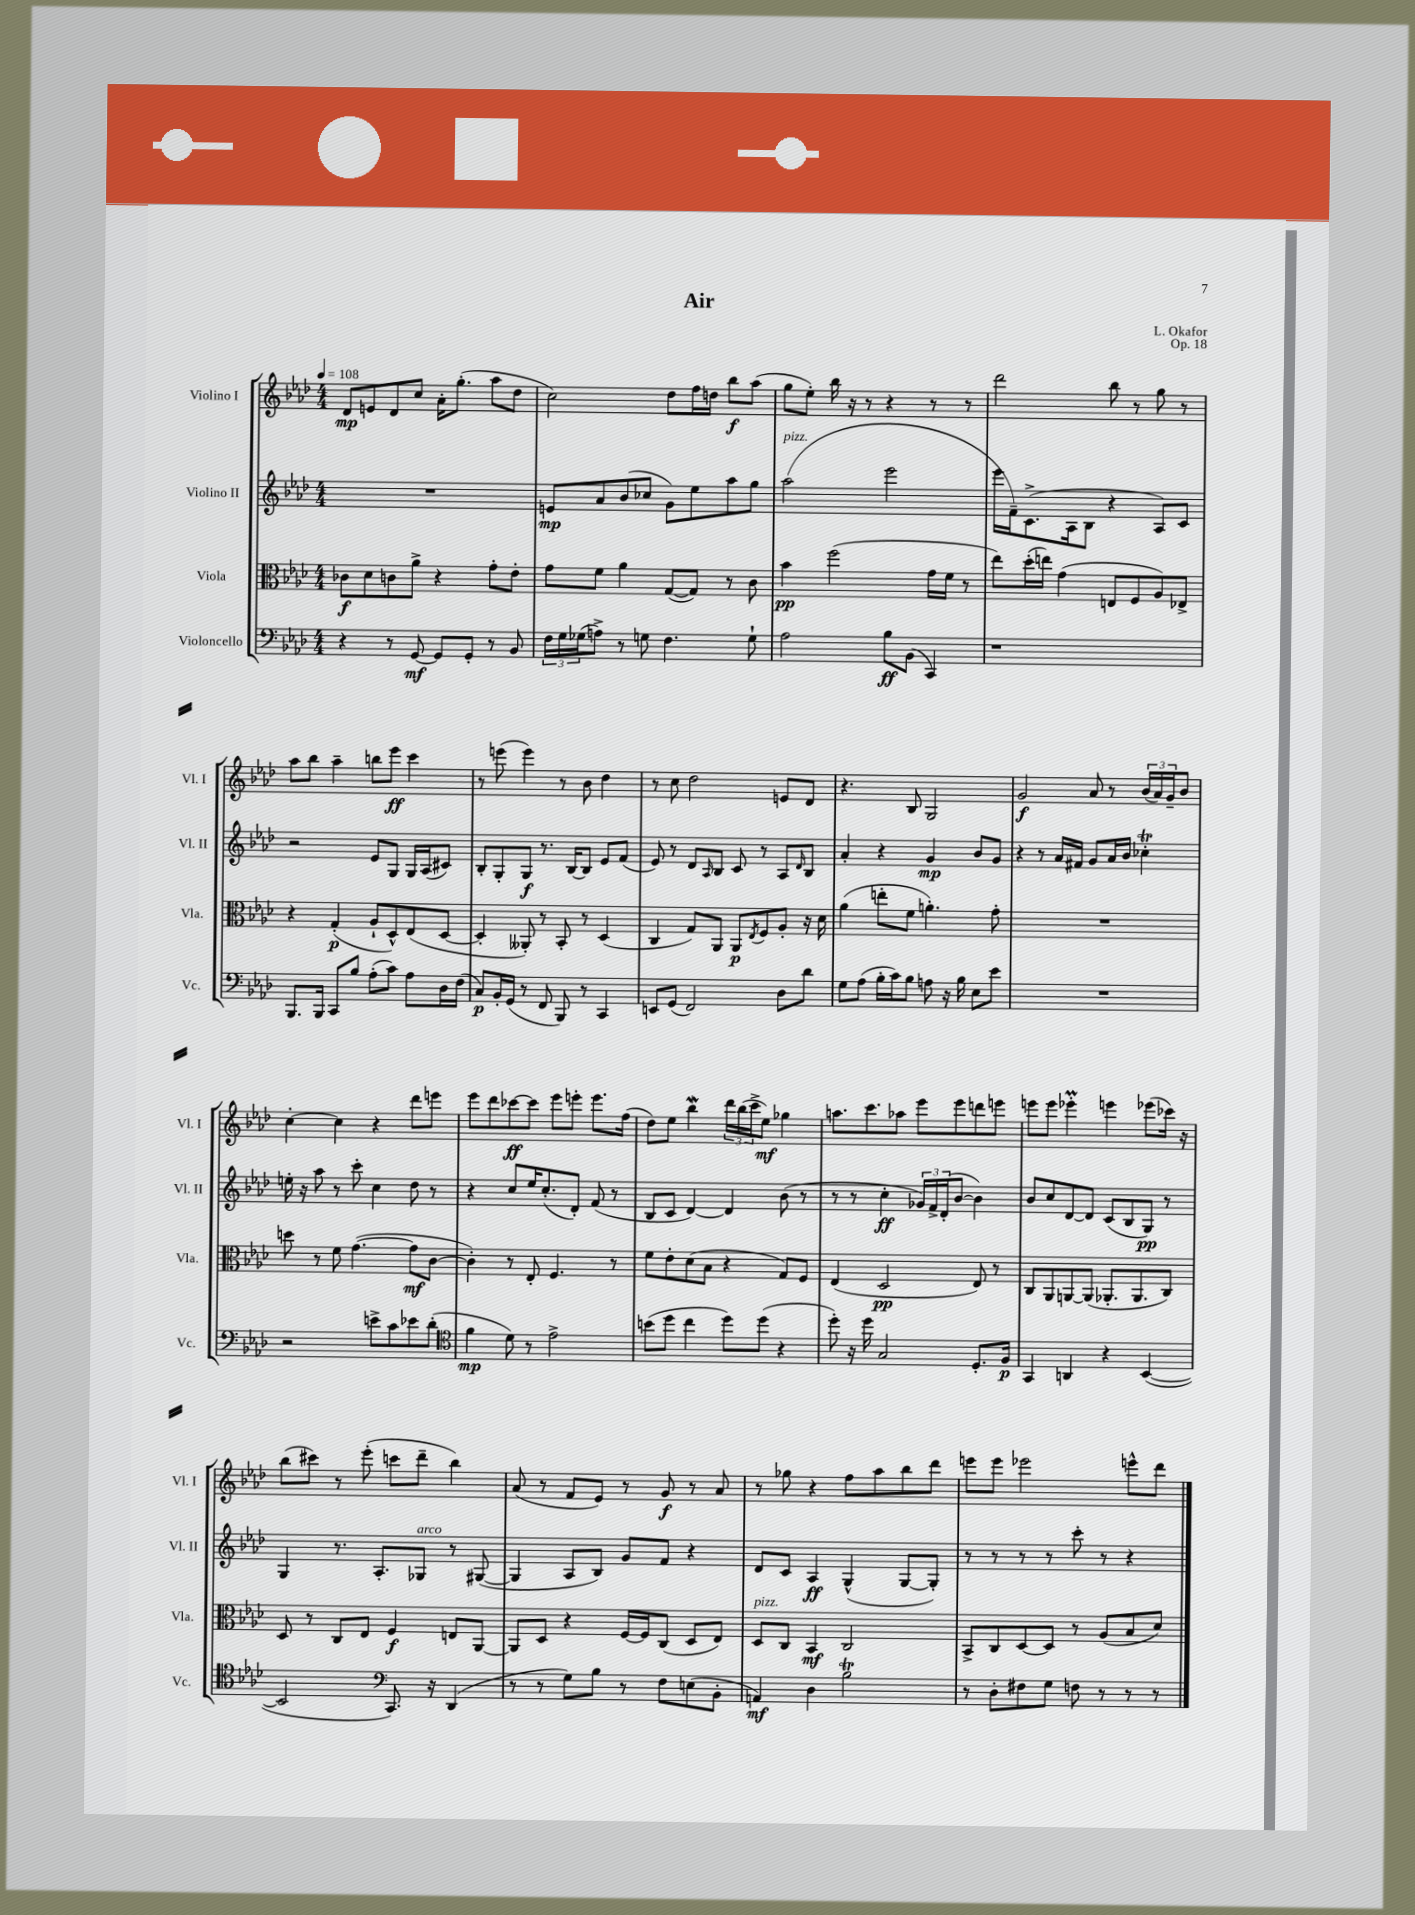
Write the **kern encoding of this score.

**kern	**kern	**kern	**kern
*staff4	*staff3	*staff2	*staff1
*clefF4	*clefC3	*clefG2	*clefG2
*k[b-e-a-d-]	*k[b-e-a-d-]	*k[b-e-a-d-]	*k[b-e-a-d-]
*M4/4	*M4/4	*M4/4	*M4/4
*MM108	*MM108	*MM108	*MM108
4r	8c-	1r	8d-
.	8d-	.	8e
8r	8c	.	8d-
[8GG	8a-^	.	8cc
8GG]	4r	.	16a-'
.	.	.	(8.gg'
8GG'	.	.	.
8r	8g'	.	8aa-
8BB-	8e-'	.	8dd-
=	=	=	=
24F	8g	8e	2cc)
24G	.	.	.
(24G-	.	.	.
8A^)	8f	8a-	.
8r	4a-	(8b-	.
8G	.	8cc-	.
4.F	([8G	8g)	8dd-
.	8G])	8ee-	16ff
.	.	.	16dd
.	8r	8aa-	8bb-
8G`	8c	8gg	(8aa-
=	=	=	=
2A-	4b-	(2aa-	8gg
.	.	.	8ee-')
.	(2ff	.	16bb-
.	.	.	16r
.	.	.	8r
8B-	.	2eee-	4r
(8BB-	.	.	.
4CC)	16g	.	8r
.	16f	.	.
.	8r	.	8r
=	=	=	=
1r	8ee-)	16eee-	2ddd-
.	.	16f~)	.
.	(16dd-'	(8.c^	.
.	16ee)	.	.
.	(4g	.	.
.	.	16A-	.
.	.	8B-	.
.	8E	4r	8bb-
.	8F	.	8r
.	8A-)	8A-)	8gg
.	8E-^	8c	8r
=	=	=	=
8.BBB-	4r	2r	8aa-
.	.	.	8bb-
16BBB-	.	.	.
8CC	(4G'	.	4aa-~
8B-	.	.	.
(8A-'	8A-`	8e-	8bb
8c)	8D-^^)	8G	8eee-
8A-	(8E-	16G	4ccc
.	.	(16A-	.
16D-	[8D-	8c#)	.
(16F	.	.	.
=	=	=	=
8C)	4D-']	8B-'	8r
16BB-'	.	8G'	(8eee
(16GG	.	.	.
8r	8AA--')	8G	4eee)
8FF	8r	8.r	.
8BBB-)	8BB-'	.	8r
.	.	[16B-	.
8r	8r	8B-]	8b-
4CC	(4D-	8e-	4dd-
.	.	(8f	.
=	=	=	=
8EE	4C	8e-)	8r
(8GG	.	8r	8cc
2FF)	8G)	8d-	2dd-
.	.	16qqA-	.
.	8AA-	8B-	.
.	8AA-	8c	.
.	8qE-	.	.
.	8F	8r	.
8D-	8A-'	8A-	8e
.	.	16qqd-	.
8d-	16r	8B-	8d-
.	16d-	.	.
=	=	=	=
8G	(4a-	4a-'	4.r
(8A-	.	.	.
16B-'	8ee'	4r	.
16c)	.	.	.
8B-	8f	.	8B-
8A	4.a')	4g	2G
16r	.	.	.
16B-	.	.	.
8E-	.	8b-	.
8e-	8g'	8g	.
=	=	=	=
1r	1r	4r	2g
.	.	8r	.
.	.	16a-	.
.	.	16f#	.
.	.	8g	8a-
.	.	16a-	8r
.	.	16b-	.
.	.	4cc-'	(24b-
.	.	.	24a-)
.	.	.	24g~
.	.	.	8b-
=	=	=	=
2r	8dd	16ee'	[4cc'
.	.	16r	.
.	8r	8aa-	.
.	8f	8r	4cc]
.	([4.g	8ccc'	.
8e^	.	4cc	4r
8c	.	.	.
8e-	8g]	8dd-	8ddd-
(8d-'	[8c	8r	8eee
=	=	=	=
*clefC4	*	*	*
4f	4c'])	4r	8eee-
.	.	.	8ddd-
8d-)	8r	8cc	[8ccc-
8r	8E-'	16ee-	8ccc-]
.	.	(8.cc'	.
2e-^	4.F	.	8eee-
.	.	8d-')	8eee'
.	.	(8f	8.eee
.	8r	8r	.
.	.	.	(16ff
=	=	=	=
(8b	8f	8B-	8dd-)
8dd-	8e-'	8c	8ee-
4cc	(8d-	[4d-)	4bb-
.	8B-	.	.
8dd-)	4r	4d-]	24ddd-
.	.	.	(24bb-
.	.	.	24ccc^
(8dd-	.	.	8ee-)
4r	8G)	(8b-	4gg-
.	8F	8r	.
=	=	=	=
8dd-')	(4E-	8r	8.aa
16r	.	8r	.
16dd-	.	.	8.ccc
2G	2D-	4cc'	.
.	.	.	8aa-
.	.	24g-)	8eee-
.	.	24f^	.
.	.	(24d-'	.
.	.	[8b-	8eee-
8.D-'	8E-)	4b-])	8ddd
.	8r	.	8eee
16F	.	.	.
=	=	=	=
4GG	8C	8b-	8eee
.	8AA-	8cc	8eee
4AA	[8AA	[8d-	4eee-'
.	(8AA]	8d-]	.
4r	8.AA-'	(8c	4eee
.	.	8B-	.
.	8.AA-	.	.
([4BB-	.	8G)	(8eee-
.	8C)	8r	16ccc-)
.	.	.	16r
=	=	=	=
2BB-]	8D-	4G	(8bb-
.	8r	.	8ccc#)
.	8C	8.r	8r
.	8E-	.	(8eee-'
.	.	8.A-'	.
*clefF4	*	*	*
8.CC)	4F	.	8ccc
.	.	8G-	8ddd-~
16r	.	.	.
(4DD-	8E	8r	4bb-)
.	[8AA-	([8G#	.
=	=	=	=
8r	8AA-]	4G#]	(8a-
8r	8D-	.	8r
8G)	4r	8A-	8f
8B-	.	8B-)	8e-)
8r	[16F	8g	8r
.	16F]	.	.
8F	(8C	8f	8g
(8E	8D-	4r	8r
8BB-'	8E-)	.	8a-
=	=	=	=
4AA)	8D-	8d-	8r
.	8C	8c	8gg-
4D-	4BB-	4A-	4r
2B-	2C	(4G^^	8ff
.	.	.	8aa-
.	.	[8G	8bb-
.	.	8G'])	8ddd-
=	=	=	=
8r	8BB-^	8r	8eee
8D-'	8C	8r	8eee
8F#	[8D-	8r	2eee-
8G	8D-]	8r	.
8F	8r	8ccc'	.
8r	(8A-	8r	.
8r	8B-	4r	8eee^^
8r	8d-)	.	8ddd-
==	==	==	==
*-	*-	*-	*-
